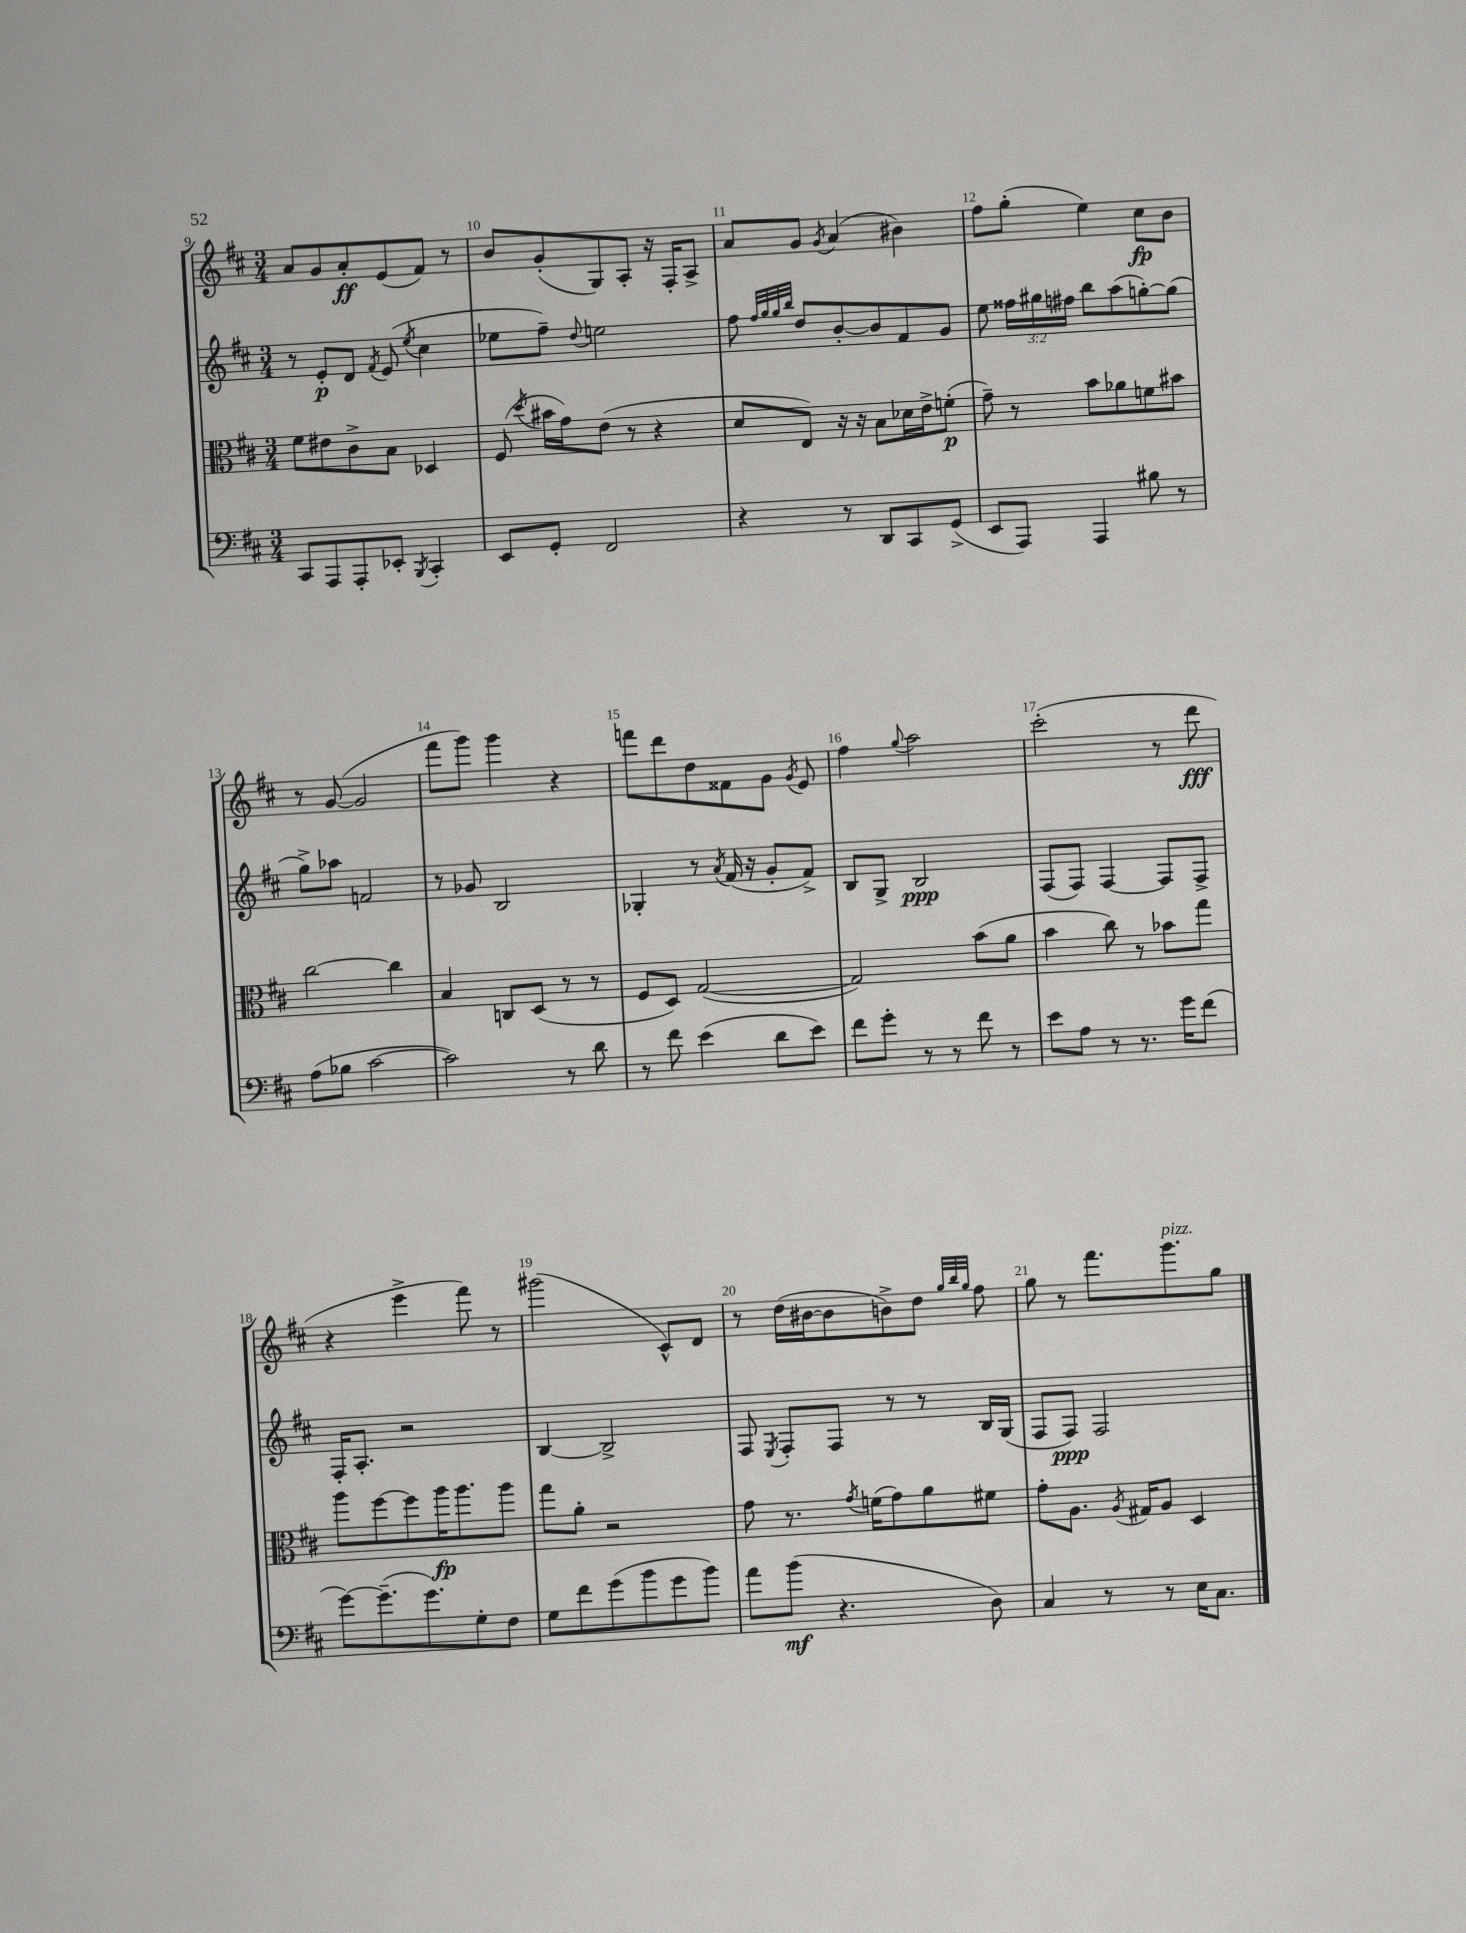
<<
\new StaffGroup <<
\new Staff = "s0" {
    \clef treble \key d \major \numericTimeSignature \time 3/4
    \autoBeamOff a'8[ g'8 a'8-.\ff e'8( fis'8]) r8 |
    b'8[ g'8-.( g8) a8]-. r16 fis16[-. a8]-> |
    a'8[ g'8] \acciaccatura { g'8 } a'4( bis'4) |
    fis''8[ g''8]-.( e''4) cis''8[\fp b'8] |
    r8 g'8~( g'2 |
    fis'''8[ g'''8]) g'''4 r4 |
    f'''8[ d'''8 d''8 fisis'8 g'8] \acciaccatura { g'8 } e'8 |
    fis''4 \appoggiatura { g''8 } a''2 |
    cis'''2-.( r8 d'''8\fff |
    r4 e'''4-> fis'''8) r8 |
    gis'''2( cis'8[-^) d'8] |
    r8 d''16[( bis'16~ bis'8 b'8->) d''8] \grace { g''32[ b''32 g''32] } fis''8 |
    g''8 r8 fis'''8.[ g'''8.^\markup { \italic "pizz." } g''8] \bar "|." |
}
\new Staff = "s1" {
    \clef treble \key d \major \numericTimeSignature \time 3/4 \override Staff.TupletNumber.text = #tuplet-number::calc-fraction-text
    \autoBeamOff r8 e'8[-.\p d'8] \acciaccatura { fis'8 } e'8( \acciaccatura { e''8 } cis''4 |
    ees''8[ fis''8]--) \appoggiatura { d''8 } e''2 |
    fis''8 \grace { fis''32[ g''32 g''32 b''32] } d''8[ b'8~-. b'8 fis'8 g'8] |
    e''8 \tuplet 3/2 { fisis''16[ gis''16 fis''16] } b''8[ a''8( g''8~-.) g''8]( |
    g''8[->) aes''8] f'2 |
    r8 ges'8 b2 |
    ges4-. r8 \acciaccatura { a'8 } fis'16( r16 g'8[-. fis'8]->) |
    b8[ g8]-> b2\ppp |
    fis8[( fis8]) fis4~ fis8[ fis8]-> |
    fis16[-. a8.]-. r2 |
    b4~ b2-> |
    fis8 \acciaccatura { e8 } fis8[-. fis8] r8 r8 b16[ g16]( |
    fis8[ fis8]\ppp) fis2 \bar "|." |
}
\new Staff = "s2" {
    \clef alto \key d \major \numericTimeSignature \time 3/4
    \autoBeamOff fis'8[ eis'8 cis'8-> b8] des4 |
    fis8( \acciaccatura { d''8 } bis'16[ g'16) e'8]( r8 r4 |
    d'8[ e8]) r16 r16 b8[ des'16 e'16-> f'8]-.\p( |
    g'8--) r8 b'8[ aes'8 f'8 bis'8] |
    cis''2~ cis''4 |
    b4 c8[ d8]( r8 r8 |
    fis8[ d8]) g2~( |
    g2) b'8[( a'8] |
    b'4 cis''8) r8 bes'8[ g''8] |
    a''8[ fis''8~ fis''8 a''16\fp a''8. a''8] |
    g''8[ a'8]-. r2 |
    g'8 r8. \acciaccatura { g'8 } f'16[( g'8) a'8 fis'8] |
    g'8[-. a8.] \acciaccatura { a8 } gis16[ a8] d4 \bar "|." |
}
\new Staff = "s3" {
    \clef bass \key d \major \numericTimeSignature \time 3/4
    \autoBeamOff cis,8[ a,,8 a,,8-. ees,8]-. \acciaccatura { b,,8 } cis,4-. |
    e,8[ g,8]-. fis,2 |
    r4 r8 d,8[ cis,8 g,8]->( |
    e,8[ a,,8]) a,,4 bis8 r8 |
    a8[( bes8] cis'2~ |
    cis'2) r8 d'8 |
    r8 fis'8 e'4( d'8[ e'8]) |
    fis'8[ g'8]-. r8 r8 fis'8 r8 |
    e'8[ a8] r8 r8. g'16[ fis'8]( |
    g'8[~) g'8.--( g'8.) g8-. fis8] |
    g8[ fis'8 g'8( b'8 g'8 b'8]) |
    a'8[ b'8]\mf( r4. d8) |
    cis4 r8 r8 e16[ cis8.] \bar "|." |
}
>>
>>
\layout { \context { \Score currentBarNumber = #9 \override BarNumber.break-visibility = ##(#f #t #t) barNumberVisibility = #all-bar-numbers-visible } }
